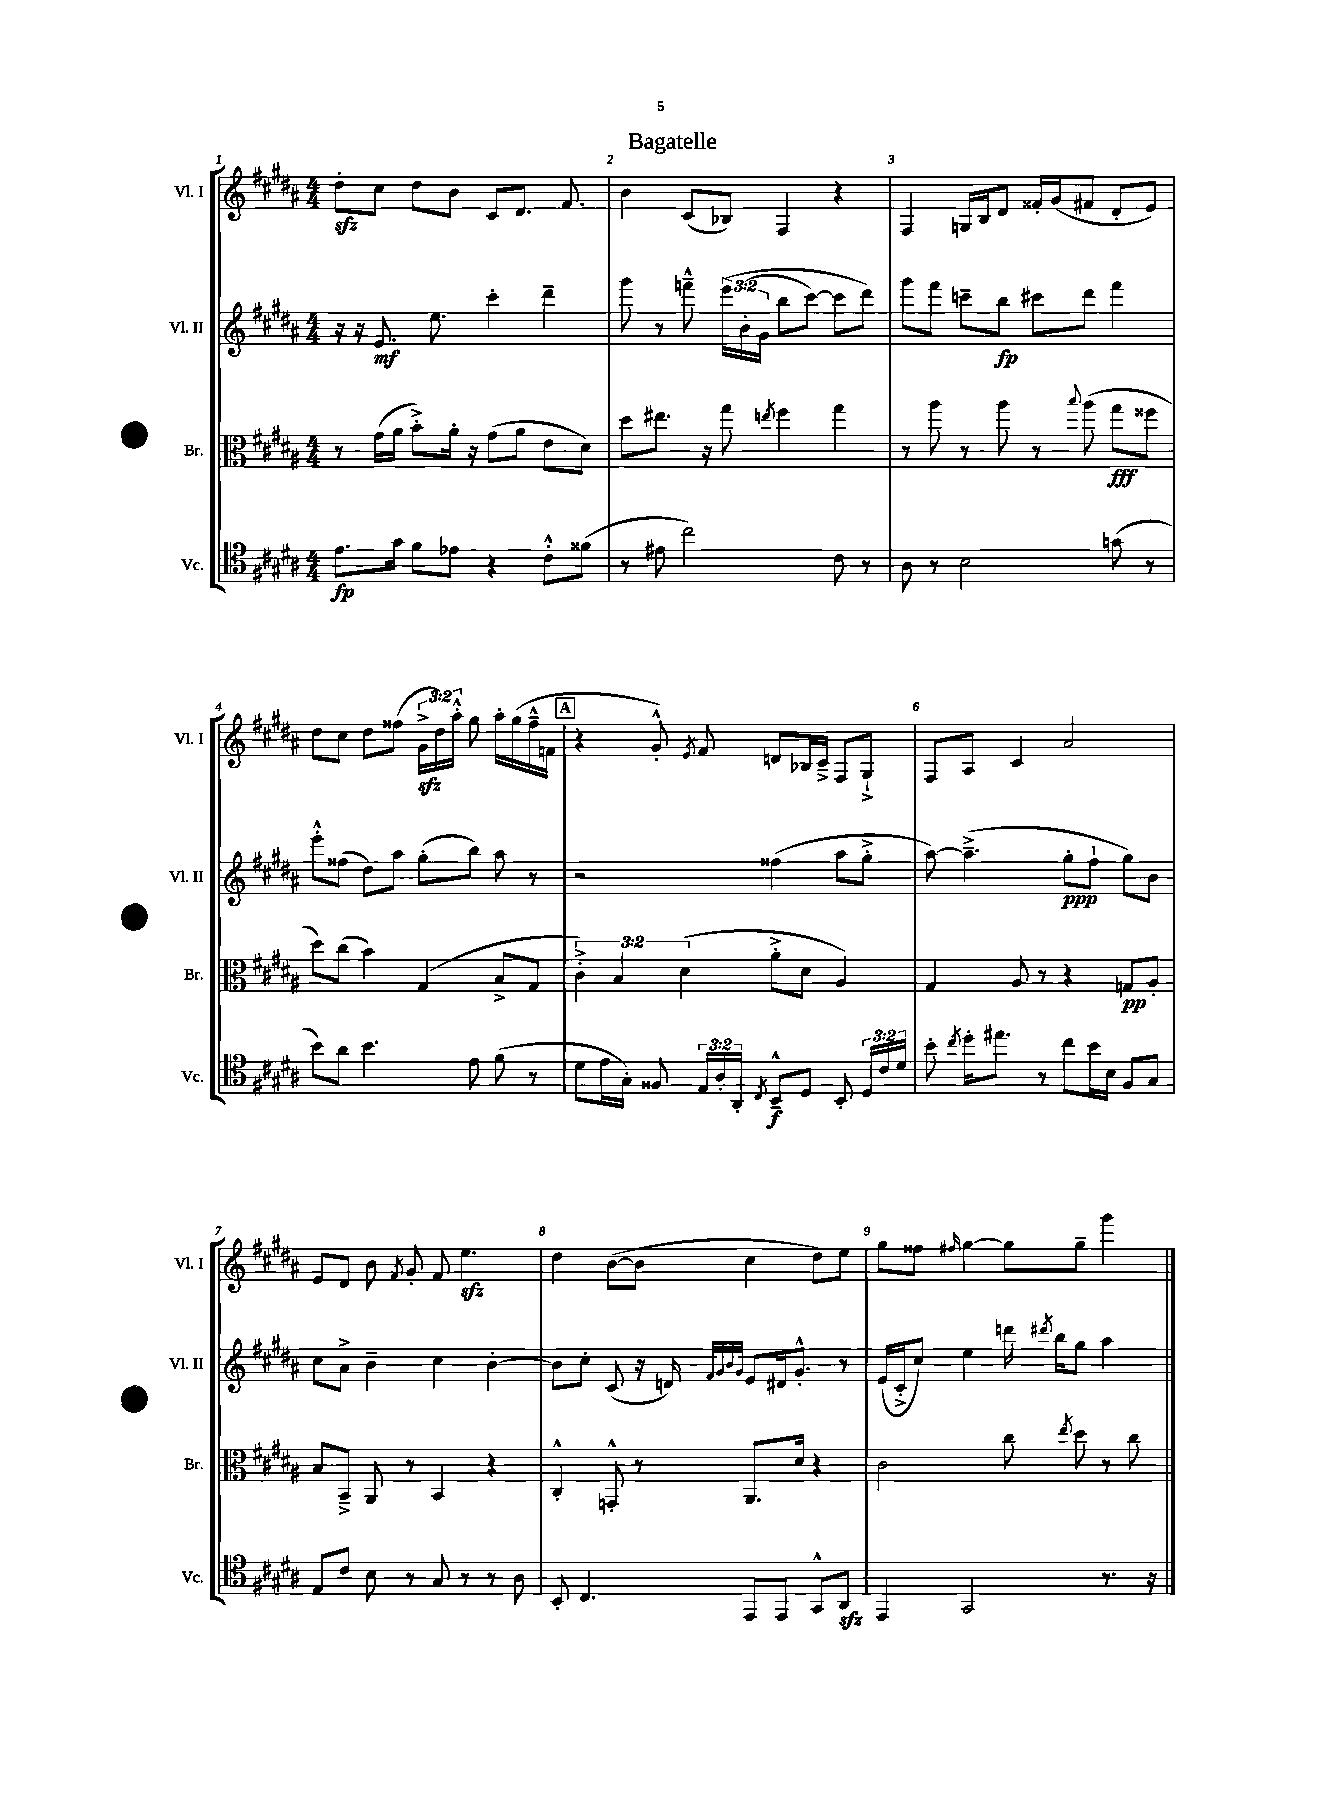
\header { title = "Bagatelle" }
<<
\new StaffGroup <<
\new Staff = "s0" \with { instrumentName = "Vl. I" shortInstrumentName = "Vl. I" } {
    \clef treble \key b \major \numericTimeSignature \time 4/4 \override Staff.TupletNumber.text = #tuplet-number::calc-fraction-text
    \autoBeamOff dis''8[-.\sfz cis''8] dis''8[ b'8] cis'8[ dis'8.] fis'8. |
    b'4 cis'8[( bes8]) fis4 r4 |
    fis4 g16[ b16 dis'8] fisis'16[-. gis'16( fis'8] dis'8[-. e'8]) |
    dis''8[ cis''8] dis''8[ fisis''8]( \tuplet 3/2 { gis'16[->\sfz dis''16) ais''16]-.-^ } gis''8 ais''16[-. gis''16( fisis''16---^ f'16] |
    \mark \markup { \box "A" } r4 gis'8-.-^) \acciaccatura { e'8 } fis'8 d'8[ bes16 cis'16]---> fis8[ gis8]-!-> |
    fis8[ ais8] cis'4 ais'2 |
    e'8[ dis'8] b'8 \acciaccatura { fis'8 } gis'8-. fis'8 e''4.\sfz |
    dis''4 b'8[~( b'8] cis''4 dis''8[) e''8] |
    gis''8[ fisis''8] \grace { fis''16 } gis''4~ gis''8[ gis''8]-- gis'''4 \bar "|." |
}
\new Staff = "s1" \with { instrumentName = "Vl. II" shortInstrumentName = "Vl. II" } {
    \clef treble \key b \major \numericTimeSignature \time 4/4 \override Staff.TupletNumber.text = #tuplet-number::calc-fraction-text
    \autoBeamOff r16 r16 e'8.\mf e''8. cis'''4-. dis'''4-- |
    gis'''8 r8 f'''8---^ \tuplet 3/2 { e'''16[\( b'16-.( gis'16] } b''8[ cis'''8]~) cis'''8[ dis'''8]\) |
    gis'''8[ fis'''8] c'''8[-- b''8]\fp cis'''8[ dis'''8] fis'''4 |
    e'''8[-.-^ fisis''8]( dis''8[) ais''8] gis''8[-.( b''8]) ais''8 r8 |
    \mark \markup { \box "A" } r2 fisis''4( ais''8[ gis''8]-.-> |
    ais''8~) ais''4.--->( gis''8[-.\ppp fis''8]-! gis''8[) b'8] |
    cis''8[ ais'8]-> b'4-- cis''4 b'4~-. |
    b'8[ cis''8]-. cis'8( r16 d'16) \grace { fis'32[ gis'32 b'32 gis'32] } e'8[ dis'16 gis'8.]-.-^ r8 |
    e'16[( cis'16-.-> cis''8]) e''4 d'''16 \acciaccatura { dis'''8 } b''16[ gis''8] ais''4 \bar "|." |
}
\new Staff = "s2" \with { instrumentName = "Br." shortInstrumentName = "Br." } {
    \clef alto \key b \major \numericTimeSignature \time 4/4 \override Staff.TupletNumber.text = #tuplet-number::calc-fraction-text
    \autoBeamOff r8 gis'16[( ais'16] b'8[-.->) ais'16]-. r16 gis'8[( ais'8] e'8[ dis'8]) |
    dis''8[ eis''8.] r16 gis''8 \acciaccatura { e''8 } fis''4 gis''4 |
    r8 ais''8 r8 ais''8 r8 \appoggiatura { b''8 } ais''8( gis''8[\fff fisis''8] |
    dis''8[) cis''8]( b'4) gis4( b8[-> gis8] |
    \mark \markup { \box "A" } \tuplet 3/2 { cis'4-.->) b4 dis'4( } ais'8[-.-> dis'8] ais4) |
    gis4 ais8 r8 r4 g8[\pp ais8]-. |
    b8[ b,8]---> ais,8 r8 b,4 r4 |
    cis4-.-^ g,8-.-^ r8 ais,8.[ dis'16] r4 |
    cis'2 cis''8 \acciaccatura { e''8 } dis''8 r8 cis''8 \bar "|." |
}
\new Staff = "s3" \with { instrumentName = "Vc." shortInstrumentName = "Vc." } {
    \clef tenor \key b \major \numericTimeSignature \time 4/4 \override Staff.TupletNumber.text = #tuplet-number::calc-fraction-text
    \autoBeamOff e'8.[\fp gis'16] fis'8[ ees'8] r4 cis'8[-.-^ fisis'8]( |
    r8 eis'8 cis''2) cis'8 r8 |
    ais8 r8 b2 g'8( r8 |
    b'8[) ais'8] b'4. e'8 fis'8( r8 |
    \mark \markup { \box "A" } dis'8[ e'16 gis16]-.) fisis8 \tuplet 3/2 { e16[ ais16-. ais,16]-. } \acciaccatura { cis8 } b,8[---^\f dis8] b,8-. \tuplet 3/2 { dis16[ cis'16 dis'16] } |
    b'8-. \acciaccatura { cis''8 } dis''16[-. eis''8.] r8 cis''8[ b'16 b16] fis8[ gis8] |
    e8[ cis'8] b8 r8 gis8 r8 r8 ais8 |
    b,8-. cis4. e,8[ e,8] gis,8[-^ ais,8]\sfz |
    e,4 gis,2 r8. r16 \bar "|." |
}
>>
>>
\layout { \context { \Score \override BarNumber.break-visibility = ##(#f #t #t) barNumberVisibility = #all-bar-numbers-visible } }
